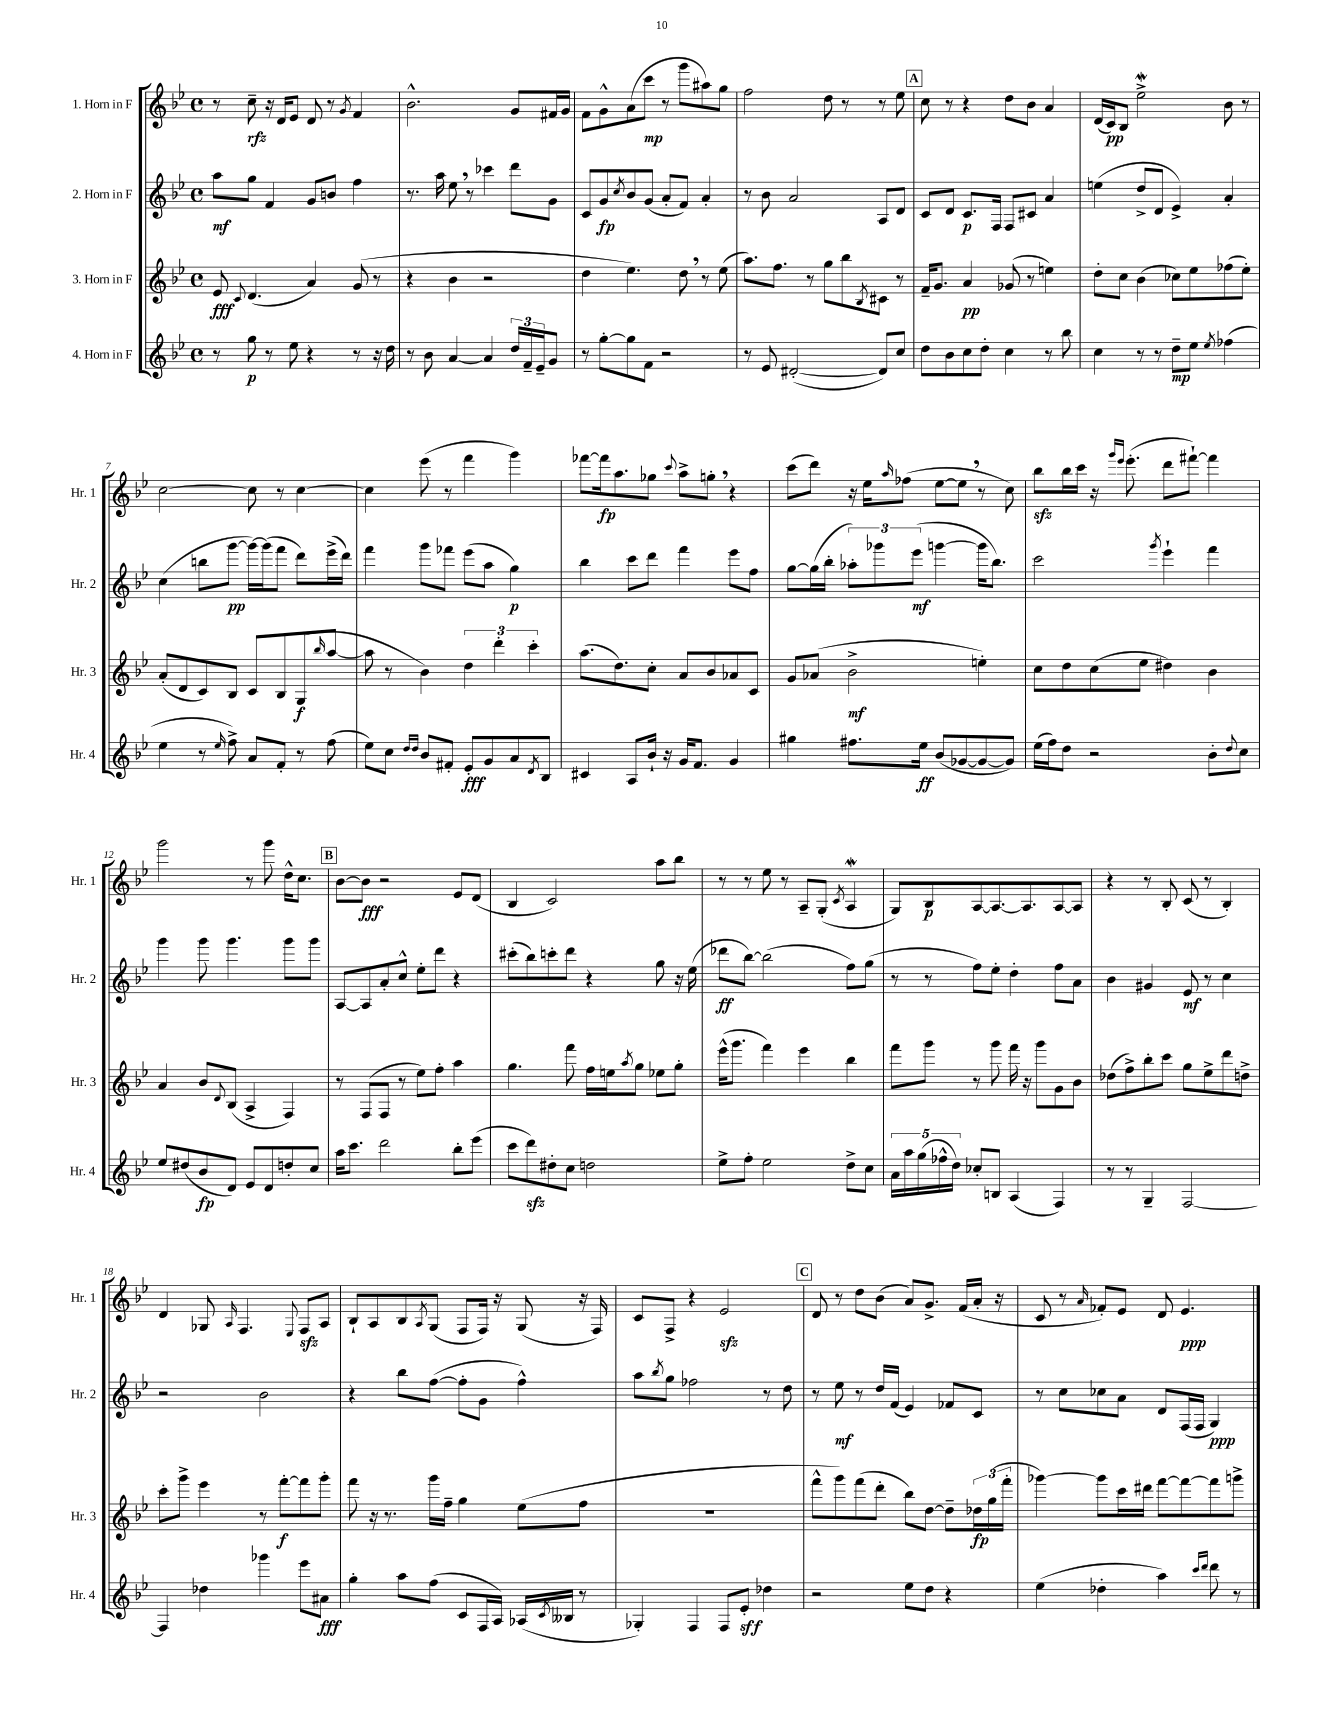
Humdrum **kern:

**kern	**kern	**kern	**kern
*staff4	*staff3	*staff2	*staff1
*clefG2	*clefG2	*clefG2	*clefG2
*k[b-e-]	*k[b-e-]	*k[b-e-]	*k[b-e-]
*M4/4	*M4/4	*M4/4	*M4/4
*met(c)	*met(c)	*met(c)	*met(c)
8r	8e-	8aa	8r
.	8qqc	.	.
8gg	(4.d	8gg	8cc~
8r	.	4f	16r
.	.	.	16d
8ee-	.	.	8e-
4r	4a)	8g	8d
.	.	8b	8r
.	.	.	8qg
8r	(8g	4ff	4f
16r	8r	.	.
16dd	.	.	.
=	=	=	=
8r	4r	8.r	2.b-^^
8b-	.	.	.
.	.	16aa	.
[4a	4b-	8ee-	.
.	.	8r	.
4a]	2r	4ccc-	.
24dd	.	8ddd	8g
24f~	.	.	.
24e-~	.	.	.
8g	.	8g	16f#
.	.	.	16g
=	=	=	=
8r	4dd	8c	8f
[8gg'	.	8g	8g^^
.	.	8qcc	.
8gg]	4.ee-)	8b-	(8a
8f	.	(8g	8ccc
2r	.	8a'	8r
.	8dd	8f)	8ggg
.	8r	4a'	8aa#)
.	(8ee-	.	8gg
=	=	=	=
8r	8.aa)	8r	2ff
8e-	.	8b-	.
.	8.ff	.	.
([2d#'	.	2a	.
.	8r	.	.
.	8gg	.	8dd
.	8bb-	.	8r
.	8qB-	.	.
8d#])	8c#	8A	8r
8cc	8r	8d	8ee-
=	=	=	=
8dd	16f~	8c	8cc
.	8.g	.	.
8b-	.	8d	8r
8cc	4a	8.c	4r
8dd'	.	.	.
.	.	16F	.
4cc	(8g-	8F	8dd
.	8r	8c#	8b-
8r	4ee)	4a	4a
8bb-	.	.	.
=	=	=	=
4cc	8dd'	(4ee	(16d
.	.	.	16c)
.	8cc	.	8B-
8r	(4b-	8dd^	2ee-^
8r	.	8d	.
8dd~	8cc-)	4e-^)	.
8ee-	8ee-	.	.
8qee-	.	.	.
(4ff-	(8ff-	4a'	8b-
.	8ee-')	.	8r
=	=	=	=
4ee-	(8a'	(4cc	[2cc
.	8d	.	.
8r	8c)	8bb	.
16qqee-	.	.	.
8ff^)	8B-	[8ggg	.
8a	8c	16ggg_)	8cc]
.	.	(16ggg]	.
8f'	8B-	8fff	8r
8r	(8G	8ddd)	[4cc
.	16qqbb-	.	.
(8ff	[8aa	(16eee-^	.
.	.	16ddd)	.
=	=	=	=
8ee-)	8aa]	4fff	4cc]
8cc	8r	.	.
16qqdd	.	.	.
16qqdd	.	.	.
8b-	4b-)	8ggg	(8eee-
8f#'	.	8fff-	8r
8e-'	6dd	(8eee-	4fff
8g	.	8aa	.
.	6ddd'	.	.
8a	.	4gg)	4ggg)
.	6ccc'	.	.
8qd	.	.	.
8B-	.	.	.
=	=	=	=
4c#	(8.aa	4bb-	[8fff-
.	.	.	16fff-]
.	8.dd)	.	8.aa
8A	.	8ccc	.
16b-`	8cc'	8ddd	8gg-
16r	.	.	.
.	.	.	8qqccc
16g	8a	4fff	8aa^
8.f	.	.	.
.	8b-	.	8gg'
4g	8a-	8eee-	4r
.	8c	8ff	.
=	=	=	=
4gg#	8g	[8gg	(8ccc
.	(8a-	(16gg]	8ddd)
.	.	16bb-'	.
8.ff#	2b-^	12aa-')	16r
.	.	.	16ee-
.	.	12ggg-	.
.	.	.	16qqaa
.	.	.	(8ff-
.	.	(12eee-	.
16ee-	.	.	.
(8b-	.	[4ggg	[8ee-
[8g-	.	.	8ee-]
8g-_	4ee')	16ggg]	8r
.	.	8.bb-)	.
8g-])	.	.	8cc)
=	=	=	=
(16ee-	8cc	2ccc	8bb-
16ff)	.	.	.
8dd	8dd	.	16bb-
.	.	.	16ccc
2r	(8cc	.	16r
.	.	.	16qqggg
.	.	.	16qqeee-
.	.	.	(8.eee-'
.	8ee-	.	.
.	.	8qggg	.
.	4dd#)	4eee-`	8ddd
.	.	.	[8fff#`)
8b-'	4b-	4fff	4fff#]
8qqdd	.	.	.
8cc	.	.	.
=	=	=	=
8ee-	4a	4ggg	2ggg
(8dd#	.	.	.
8b-	8b-	8ggg	.
.	8qqd	.	.
8d)	(8B-	4.ggg	.
8e-	4A^	.	8r
8d	.	.	8ggg
8dd'	4F)	8ggg	16dd^^
.	.	.	8.cc
8cc	.	8ggg	.
=	=	=	=
16aa	8r	[8A	[8b-
8.ccc	.	.	.
.	(8F	8A]	8b-]
2ddd	8F	8a'	2r
.	8r	8cc^^	.
.	8ee-)	8ee-'	.
.	8ff'	8ddd	.
8bb-'	4aa	4r	8e-
(8eee-	.	.	(8d
=	=	=	=
8ccc	4.gg	(8ccc#'	4B-
8ddd)	.	8bb-)	.
8dd#'	.	8ccc'	2c)
8cc	8fff	8ddd	.
2dd	16ff	4r	.
.	16ee	.	.
.	8qaa	.	.
.	8gg	.	.
.	8ee-	8gg	8aa
.	8gg'	16r	8bb-
.	.	(16ee-	.
=	=	=	=
8ee-^	(16eee-^^	8ddd-	8r
.	8.ggg	.	.
8ff'	.	[8bb-)	8r
2ee-	4fff)	(2bb-]	8ee-
.	.	.	8r
.	4eee-	.	8A~
.	.	.	(8G'
.	.	.	8qc
8dd^	4bb-	8ff)	4A
8cc	.	(8gg	.
=	=	=	=
20a	8fff	8r	8G)
20aa	.	.	.
(20gg	.	.	.
.	8ggg	8r	8B-
20ff-^^	.	.	.
20dd)	.	.	.
8cc-'	8r	8ff)	[8A
8B	8ggg	8ee-'	8.A_
(4A	16fff	4dd'	.
.	16r	.	8.A]
.	8ggg	.	.
4F)	8g	8ff	[8A
.	8b-	8a	8A]
=	=	=	=
8r	(8dd-	4b-	4r
8r	8ff^)	.	.
4G~	8bb-'	4g#	8r
.	8ccc	.	8B-'
[2F	8gg	8e-	(8c
.	8ee-^	8r	8r
.	8ddd	4cc	4B-')
.	8dd^	.	.
=	=	=	=
4F]	8ccc'	2r	4d
.	8ggg^	.	.
4dd-	4eee-	.	8G-
.	.	.	16qqA
.	.	.	4.F
4ggg-	8r	2b-	.
.	[8fff'	.	.
.	.	.	8qqE-
8eee-	8fff]	.	8F
8a#	8ggg'	.	8A
=	=	=	=
4gg'	8fff	4r	8B-`
.	16r	.	8A
.	8.r	.	.
8aa	.	8bb-	8B-
.	.	.	8qA
(8ff	16ggg	([8ff	(8G
.	16ff~	.	.
8c	4gg	8ff']	8F
16F	.	8g	16F)
16A)	.	.	16r
(16A-	(8ee-	4ff^^)	(8G
8qc	.	.	.
16B--	.	.	.
8r	8ff	.	16r
.	.	.	16F)
=	=	=	=
4G-')	1r	8aa	8c
.	.	8qbb-	.
.	.	8gg	8F^
4F	.	2ff-	4r
8F	.	.	2e-
8e-'	.	.	.
4dd-	.	8r	.
.	.	8dd	.
=	=	=	=
2r	8fff^^	8r	8d
.	8ggg)	8ee-	8r
.	(8fff	8r	8dd
.	8ddd'	16dd	(8b-
.	.	(16f	.
8ee-	8bb-)	4e-)	8a)
8dd	[8dd	.	8.g^
4r	8dd~]	8f-	.
.	.	.	(16f
.	24dd-	8c	16a'
.	(24gg	.	.
.	.	.	16r
.	24fff'	.	.
=	=	=	=
(4ee-	[4ggg-)	8r	8c
.	.	8cc	8r
.	.	.	16qqa
4dd-'	8ggg-]	8cc-	8f-')
.	16ccc	8a	8e-
.	16ddd#	.	.
4aa)	[8fff	8d	8d
.	8fff_	(16F	4.e-
.	.	16F	.
16qqccc	.	.	.
16qqddd	.	.	.
8ddd	8fff]	4G)	.
8r	8ggg^	.	.
==	==	==	==
*-	*-	*-	*-
